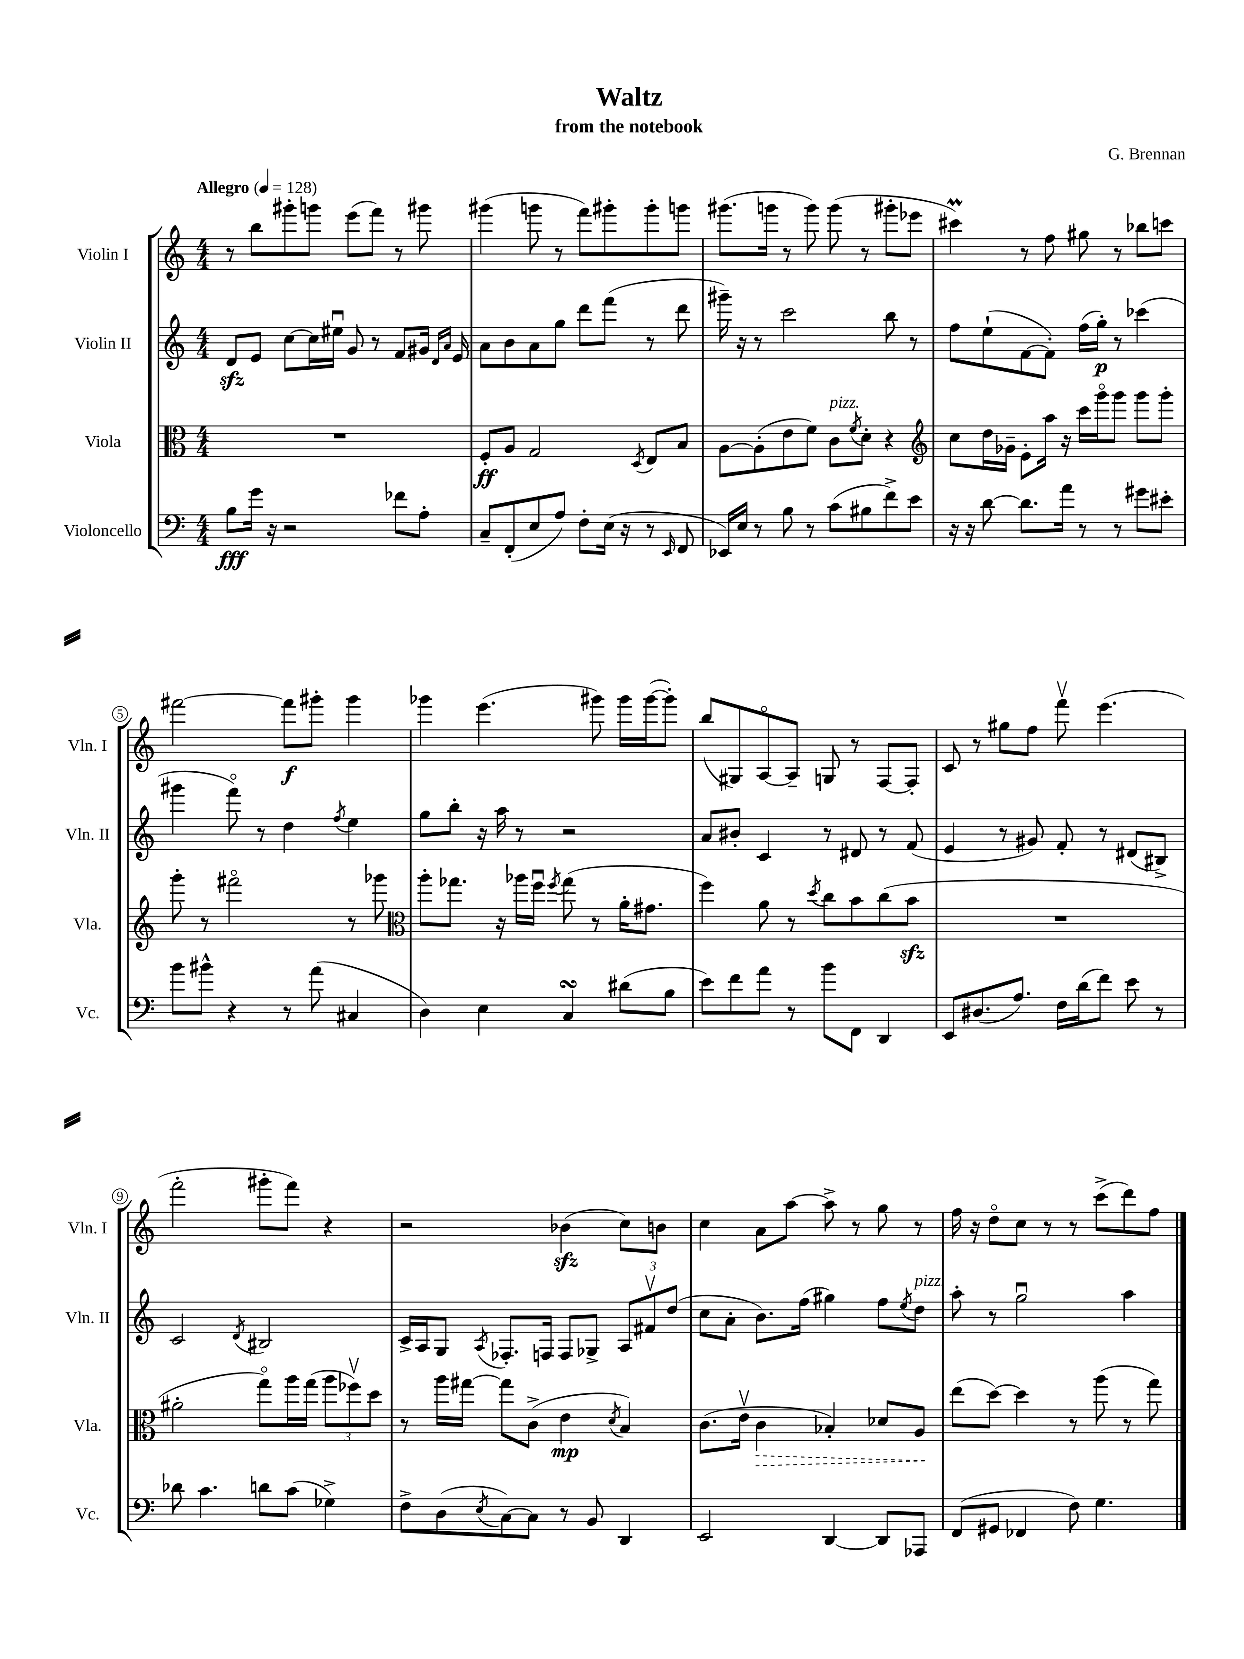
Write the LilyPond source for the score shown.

\header { title = "Waltz" composer = "G. Brennan" subtitle = "from the notebook" }
<<
\new StaffGroup <<
\new Staff = "s0" \with { instrumentName = "Violin I" shortInstrumentName = "Vln. I" } {
    \clef treble \key c \major \numericTimeSignature \time 4/4 \tempo "Allegro" 4 = 128
    r8 b''8 gis'''8-. g'''8 e'''8( f'''8) r8 gis'''8 |
    gis'''4( g'''8 r8 f'''8) gis'''8-. gis'''8-. g'''8 |
    gis'''8.( g'''16 r8 g'''8) g'''8( r8 gis'''8-. ees'''8 |
    cis'''4\prall) r8 f''8 gis''8 r8 bes''8 c'''8 |
    fis'''2~ fis'''8\f gis'''8-. gis'''4 |
    ges'''4 e'''4.( gis'''8) gis'''16 gis'''16~( gis'''8-.) |
    b''8( gis8) a8~\flageolet a8-- g8 r8 f8~ f8-. |
    c'8 r8 gis''8 f''8 f'''8\upbow e'''4.( |
    f'''2-. gis'''8-. f'''8) r4 |
    r2 bes'4\sfz( c''8) b'8 |
    c''4 a'8 a''8~ a''8-> r8 g''8 r8 |
    f''16 r16 d''8\flageolet c''8 r8 r8 c'''8->( d'''8) f''8 \bar "|." |
}
\new Staff = "s1" \with { instrumentName = "Violin II" shortInstrumentName = "Vln. II" } {
    \clef treble \key c \major \numericTimeSignature \time 4/4
    d'8\sfz e'8 c''8~ c''16 eis''16\downbow g'8 r8 f'8 gis'16 \grace { d'16 a'16 } e'16 |
    a'8 b'8 a'8 g''8 d'''8 f'''8( r8 d'''8 |
    gis'''16--) r16 r8 c'''2 b''8 r8 |
    f''8 e''8-!( f'8~ f'8-.) f''16( g''16-.\p) r8 ces'''4( |
    gis'''4 f'''8\flageolet) r8 d''4 \acciaccatura { f''8 } e''4 |
    g''8 b''8-. r16 a''16 r8 r2 |
    a'8 bis'8-. c'4 r8 dis'8 r8 f'8( |
    e'4 r8 gis'8) f'8-. r8 dis'8( bis8->) |
    c'2 \acciaccatura { d'8 } bis2 |
    c'16-> a16 g8 \acciaccatura { a8 } fes8.-. f16 f8 ges8-> \tuplet 3/2 { a8 fis'8\upbow d''8( } |
    c''8 a'8-. b'8.) f''16( gis''4) f''8 \acciaccatura { e''8 } d''8^\markup { \italic "pizz." } |
    a''8-. r8 g''2\downbow a''4 \bar "|." |
}
\new Staff = "s2" \with { instrumentName = "Viola" shortInstrumentName = "Vla." } {
    \clef alto \key c \major \numericTimeSignature \time 4/4
    R1 |
    f8-.\ff a8 g2 \acciaccatura { d8 } e8 b8 |
    a8~ a8-.( e'8 f'8) c'8^\markup { \italic "pizz." } \acciaccatura { f'8 } d'8-. r4 |
    \clef treble c''8 d''16 ges'16-- e'8-. a''16 r16 c'''16 g'''16\flageolet g'''8 g'''8 g'''8-. |
    g'''8-. r8 fis'''2\flageolet r8 ges'''8 |
    \clef alto a''8-. ges''8. r16 aes''16 f''16\downbow \acciaccatura { f''8 } ges''8( r8 a'16-. gis'8. |
    f''4) a'8 r8 \acciaccatura { d''8 } c''8 b'8 c''8( b'8\sfz |
    R1 |
    ais'2-. g''8\flageolet) a''16 g''16( \tuplet 3/2 { a''8 fes''8\upbow) d''8 } |
    r8 a''16 gis''16~ gis''8 c'8->( e'4\mp \acciaccatura { d'8 } b4) |
    c'8.( e'16\upbow \once \override Hairpin.style = #'dashed-line c'4\> bes4-.) des'8 a8\! |
    e''8( d''8~) d''4 r8 a''8( r8 g''8) \bar "|." |
}
\new Staff = "s3" \with { instrumentName = "Violoncello" shortInstrumentName = "Vc." } {
    \clef bass \key c \major \numericTimeSignature \time 4/4
    b8\fff g'16 r16 r2 fes'8 a8-. |
    c8-- f,8-.( e8 a8) f8-. e16( r16 r8 \grace { e,16 } f,8 |
    ees,16) e16 r8 b8 r8 c'8( bis8 f'8->) e'8 |
    r16 r16 d'8~ d'8. a'16 r8 r8 gis'8 eis'8-. |
    b'8 bis'8-^ r4 r8 a'8( cis4 |
    d4) e4 c4\turn dis'8( b8 |
    e'8) f'8 a'8 r8 b'8 f,8 d,4 |
    e,8 dis8.( a8.) f16 d'16( f'8) e'8 r8 |
    des'8 c'4. d'8 c'8( ges4->) |
    f8-> d8( \acciaccatura { e8 } c8~) c8 r8 b,8 d,4 |
    e,2 d,4~ d,8 aes,,8 |
    f,8( gis,8 fes,4 f8) g4. \bar "|." |
}
>>
>>
\layout { \context { \Score \override BarNumber.stencil = #(make-stencil-circler 0.1 0.3 ly:text-interface::print) } }
